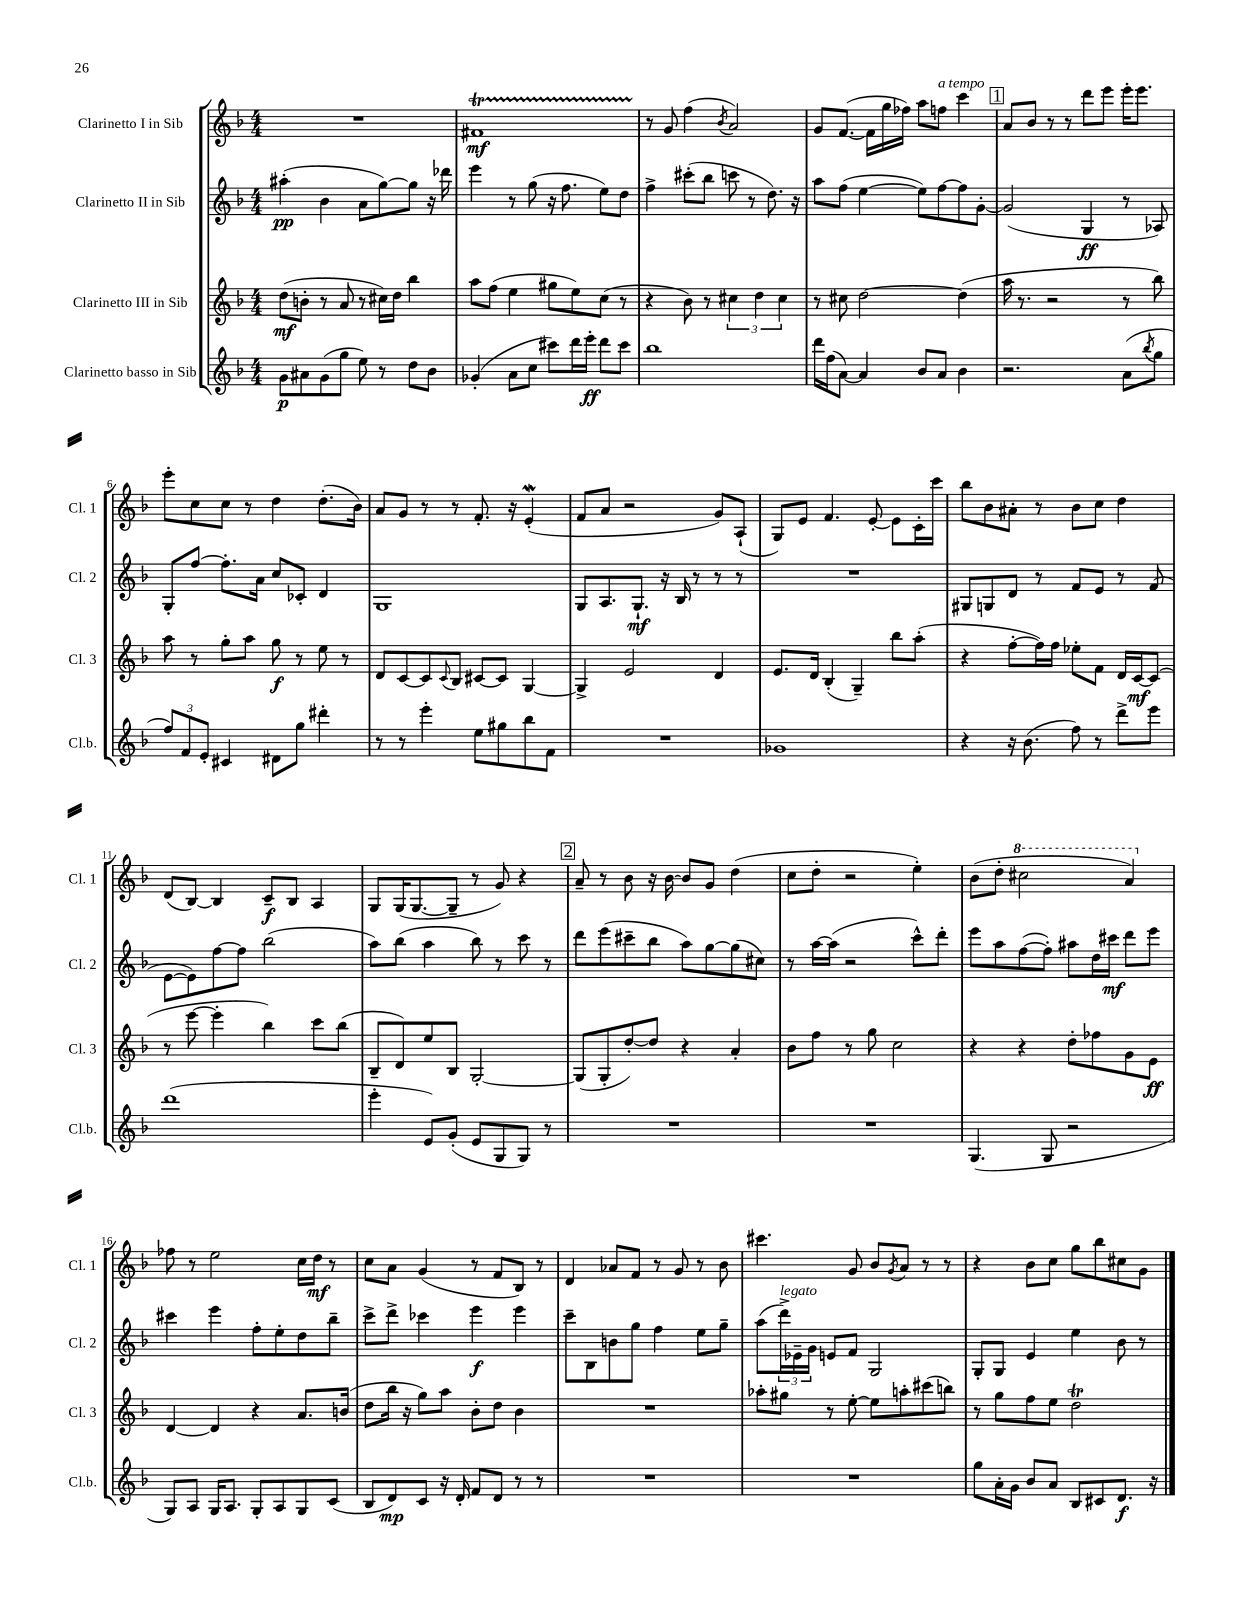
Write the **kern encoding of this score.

**kern	**dynam	**kern	**dynam	**kern	**dynam	**kern	**dynam
*part4	*part4	*part3	*part3	*part2	*part2	*part1	*part1
*staff4	*staff4	*staff3	*staff3	*staff2	*staff2	*staff1	*staff1
*I"Clarinetto basso in Sib	*	*I"Clarinetto III in Sib	*	*I"Clarinetto II in Sib	*	*I"Clarinetto I in Sib	*
*I'Cl.b.	*	*I'Cl. 3	*	*I'Cl. 2	*	*I'Cl. 1	*
*clefG2	*	*clefG2	*	*clefG2	*	*clefG2	*
*k[b-]	*	*k[b-]	*	*k[b-]	*	*k[b-]	*
*M4/4	*	*M4/4	*	*M4/4	*	*M4/4	*
=1	=1	=1	=1	=1	=1	=1	=1
8g\L	p	(8dd\L	mf	(4aa#X'\	pp	1r	.
8a#X\	.	8bn'\J	.	.	.	.	.
(8g\	.	8r	.	4b-\	.	.	.
8gg\J	.	8a/	.	.	.	.	.
8ee\)	.	8r	.	8a\L	.	.	.
8r	.	16cc#X\LL)	.	[8gg\)	.	.	.
.	.	16dd\JJ	.	.	.	.	.
8dd\L	.	4bb-\	.	8gg\J]	.	.	.
8b-\J	.	.	.	16r	.	.	.
.	.	.	.	16ddd-X\	.	.	.
=2	=2	=2	=2	=2	=2	=2	=2
(4g-X'/	.	8aa\L	.	4eee\	.	1f#Xt	mf
.	.	(8ff\J	.	.	.	.	.
8a\L	.	4ee\	.	8r	.	.	.
8cc\J	.	.	.	(8gg\	.	.	.
8ccc#X\L)	.	8gg#X\L	.	16r	.	.	.
.	.	.	.	8.ff\	.	.	.
16ddd\L	.	8ee\)	.	.	.	.	.
16eee'\JJ	ff	.	.	.	.	.	.
8ddd\L	.	(8cc\J	.	8ee\L)	.	.	.
8ccc#\J	.	8r	.	8dd\J	.	.	.
=3	=3	=3	=3	=3	=3	=3	=3
1bb-	.	4r	.	4ff^\	.	8r	.
.	.	.	.	.	.	8g/	.
.	.	8b-\)	.	(8ccc#X'\L	.	(4ff\	.
.	.	8r	.	8bb-\J	.	.	.
.	.	.	.	.	.	8qb-/	.
.	.	6cc#X\	.	8cccn\	.	2a/)	.
.	.	.	.	8r	.	.	.
.	.	6dd\	.	.	.	.	.
.	.	.	.	8.dd\)	.	.	.
.	.	6cc#\	.	.	.	.	.
.	.	.	.	16r	.	.	.
=4	=4	=4	=4	=4	=4	=4	=4
16ddd\LL	.	8r	.	8aa\L	.	8g/L	.
(16ff\J	.	.	.	.	.	.	.
[8a\J)	.	8cc#X\	.	(8ff\J	.	([8.f/J	.
4a/]	.	[2dd\	.	[4ee\	.	.	.
.	.	.	.	.	.	16f\LL]	.
.	.	.	.	.	.	16gg\	.
.	.	.	.	.	.	16ff-X\JJ)	.
8b-/L	.	.	.	8ee\L])	.	8aa\L	.
!	!	!	!	!	!	!LO:TX:a:i:t=a tempo	!
8a/J	.	.	.	[8ff\	.	8ffn\J	.
4b-\	.	(4dd\]	.	8ff\]	.	4ccc\	.
.	.	.	.	[8g'\J	.	.	.
!!LO:REH:place=s1:t=1
=5	=5	=5	=5	=5	=5	=5	=5
2.r	.	16aa\	.	(2g/]	.	8a/L	.
.	.	8.r	.	.	.	.	.
.	.	.	.	.	.	8b-/J	.
.	.	2r	.	.	.	8r	.
.	.	.	.	.	.	8r	.
.	.	.	.	4G/	ff	8ddd\L	.
.	.	.	.	.	.	8eee\J	.
(8a\L	.	8r	.	8r	.	16eee'\KL	.
.	.	.	.	.	.	8.eee\J	.
8qbb-/	.	.	.	.	.	.	.
8gg\J	.	8bb-\)	.	8A-X/)	.	.	.
!!LO:LB:g=z
=6	=6	=6	=6	=6	=6	=6	=6
12ff/L)	.	8aa\	.	8G'/L	.	8eee'\L	.
12f/	.	.	.	.	.	.	.
.	.	8r	.	[8ff/J	.	8cc\	.
12e'/J	.	.	.	.	.	.	.
4c#X/	.	8gg'\L	.	8.ff'\L]	.	8cc\J	.
.	.	8aa\J	.	.	.	8r	.
.	.	.	.	16a\Jk	.	.	.
8d#X\L	.	8gg\	f	8cc/L	.	4dd\	.
8gg\J	.	8r	.	8c-X'/J	.	.	.
4ddd#X'\	.	8ee\	.	4d/	.	(8.dd'\L	.
.	.	8r	.	.	.	.	.
.	.	.	.	.	.	16b-\Jk)	.
=7	=7	=7	=7	=7	=7	=7	=7
8r	.	8d/L	.	1G	.	8a/L	.
8r	.	[8c/	.	.	.	8g/J	.
4eee'\	.	8c/]	.	.	.	8r	.
.	.	8qqc/	.	.	.	.	.
.	.	8B-/J	.	.	.	8r	.
8ee\L	.	[8c#X/L	.	.	.	8.f'/	.
8gg#X\	.	8c#/J]	.	.	.	.	.
.	.	.	.	.	.	16r	.
8bb-\	.	[4G/	.	.	.	(4eW'/	.
8f\J	.	.	.	.	.	.	.
=8	=8	=8	=8	=8	=8	=8	=8
1r	.	4G^/]	.	8G/L	.	8f/L	.
.	.	.	.	8.A/	.	8a/J	.
.	.	2e/	.	.	.	2r	.
.	.	.	.	8.G`/J	mf	.	.
.	.	.	.	16r	.	.	.
.	.	.	.	16B-/	.	.	.
.	.	.	.	8r	.	.	.
.	.	4d/	.	8r	.	8g/L)	.
.	.	.	.	8r	.	(8A`/J	.
=9	=9	=9	=9	=9	=9	=9	=9
1g-X	.	8.e/L	.	1r	.	8G/L)	.
.	.	.	.	.	.	8e/J	.
.	.	16d/Jk	.	.	.	.	.
.	.	(4B-'/	.	.	.	4.f/	.
.	.	4G~/)	.	.	.	.	.
.	.	.	.	.	.	[8e'/	.
.	.	8bb-\L	.	.	.	8e\L]	.
.	.	(8aa'\J	.	.	.	16c'\L	.
.	.	.	.	.	.	16ccc\JJ	.
=10	=10	=10	=10	=10	=10	=10	=10
4r	.	4r	.	8G#X/L	.	8bb-\L	.
.	.	.	.	8Gn/	.	8b-\	.
16r	.	[8ff'\L	.	8d/J	.	8a#X'\J	.
(8.b-\	.	.	.	.	.	.	.
.	.	16ff\L])	.	8r	.	8r	.
.	.	16ff\JJ	.	.	.	.	.
8ff\)	.	8ee-X'\L	.	8f/L	.	8b-\L	.
8r	.	8f\J	.	8e/J	.	8cc\J	.
8ddd^\L	.	16d/LL	.	8r	.	4dd\	.
.	.	[16c/J	mf	.	.	.	.
8eee\J	.	(8c/J]	.	(8f/	.	.	.
!!LO:LB:g=z
=11	=11	=11	=11	=11	=11	=11	=11
(1ddd	.	8r	.	[8e\L	.	(8d/L	.
.	.	[8eee\	.	8e\])	.	[8B-/J)	.
.	.	4eee'\]	.	[8ff\	.	4B-/]	.
.	.	.	.	8ff\J]	.	.	.
.	.	4bb-\)	.	(2bb-\	.	8c~/L	f
.	.	.	.	.	.	8B-/J	.
.	.	8ccc\L	.	.	.	4A/	.
.	.	(8bb-\J	.	.	.	.	.
=12	=12	=12	=12	=12	=12	=12	=12
4eee'\	.	8B-~/L	.	8aa\L)	.	8G/L	.
.	.	8d/)	.	(8bb-\J	.	(16G/K	.
.	.	.	.	.	.	[8.G/	.
8e/L)	.	8ee/	.	4aa\	.	.	.
(8g'/J	.	8B-/J	.	.	.	8G~/J]	.
8e/L	.	[2G'/	.	8bb-\)	.	8r	.
8G/	.	.	.	8r	.	8g/)	.
8G/J)	.	.	.	8ccc\	.	4r	.
8r	.	.	.	8r	.	.	.
!!LO:REH:place=s1:t=2
=13	=13	=13	=13	=13	=13	=13	=13
1r	.	(8G/L]	.	8ddd\L	.	8a~/	.
.	.	8G'/	.	(8eee\	.	8r	.
.	.	[8dd'/)	.	8ccc#X~\	.	8b-\	.
.	.	8dd/J]	.	8bb-\J	.	16r	.
.	.	.	.	.	.	[16b-\	.
.	.	4r	.	8aa\L)	.	8b-/L]	.
.	.	.	.	[8gg\	.	8g/J	.
.	.	4a'/	.	(8gg\]	.	(4dd\	.
.	.	.	.	8cc#X\J)	.	.	.
=14	=14	=14	=14	=14	=14	=14	=14
1r	.	8b-\L	.	8r	.	8cc\L	.
.	.	8ff\J	.	[16aa\LL	.	8dd'\J	.
.	.	.	.	(16aa\JJ]	.	.	.
.	.	8r	.	2r	.	2r	.
.	.	8gg\	.	.	.	.	.
.	.	2cc\	.	.	.	.	.
.	.	.	.	8ccc^^\L)	.	4ee'\)	.
.	.	.	.	8ddd'\J	.	.	.
=15	=15	=15	=15	=15	=15	=15	=15
(4.G/	.	4r	.	8eee\L	.	(8b-\L	.
.	.	.	.	8aa\	.	8dd'\J	.
*	*	*	*	*	*	*8va	*
.	.	4r	.	([8ff\	.	2ccc#X\	.
8G/	.	.	.	8ff'\J])	.	.	.
2r	.	8dd'\L	.	8aa#X\L	.	.	.
.	.	8ff-X\	.	16dd\L	.	.	.
.	.	.	.	16ccc#X\JJ	mf	.	.
.	.	8g\	.	8ddd\L	.	4aa/)	.
.	.	8e\J	ff	8eee\J	.	.	.
!!LO:LB:g=z
=16	=16	=16	=16	=16	=16	=16	=16
*	*	*	*	*	*	*X8va	*
8G/L)	.	[4d/	.	4ccc#X\	.	8ff-X\	.
8A/J	.	.	.	.	.	8r	.
16G/KL	.	4d/]	.	4eee\	.	2ee\	.
8.A/J	.	.	.	.	.	.	.
8G'/L	.	4r	.	8ff'\L	.	.	.
8A/	.	.	.	8ee'\	.	.	.
8G/	.	8.a/L	.	8dd\	.	16cc\LL	.
.	.	.	.	.	.	16dd\JJ	mf
(8c/J	.	.	.	8bb-~\J	.	8r	.
.	.	(16bn/Jk	.	.	.	.	.
=17	=17	=17	=17	=17	=17	=17	=17
8B-/L	.	8dd\L	.	8ccc^\L	.	8cc\L	.
8d/)	mp	16bb-\Jk	.	8ddd^\J	.	8a\J	.
.	.	16r	.	.	.	.	.
8c/J	.	8gg\L)	.	4ccc-X\	.	(4g/	.
16r	.	8aa\J	.	.	.	.	.
16d'/	.	.	.	.	.	.	.
8f/L	.	8b-'\L	.	4eee\	f	8r	.
8d/J	.	8dd\J	.	.	.	8f/L	.
8r	.	4b-\	.	4eee\	.	8B-/J)	.
8r	.	.	.	.	.	8r	.
=18	=18	=18	=18	=18	=18	=18	=18
1r	.	1r	.	8ccc~\L	.	4d/	.
.	.	.	.	8B-\	.	.	.
.	.	.	.	8bn\	.	8a-X/L	.
.	.	.	.	8gg\J	.	8f/J	.
.	.	.	.	4ff\	.	8r	.
.	.	.	.	.	.	8g/	.
.	.	.	.	8ee\L	.	8r	.
.	.	.	.	8gg~\J	.	8b-\	.
=19	=19	=19	=19	=19	=19	=19	=19
1r	.	8aa-X'\L	.	(8aa\L	.	4.ccc#X\	.
!	!	!	!	!LO:TX:a:i:t=legato	!	!	!
.	.	8gg#X\J	.	24ddd^\L)	.	.	.
.	.	.	.	24e-X~\	.	.	.
.	.	.	.	24g\JJ	.	.	.
.	.	8r	.	8en/L	.	.	.
.	.	[8ee'\	.	8f/J	.	8g/	.
.	.	8ee\L]	.	2G/	.	8b-/L	.
.	.	.	.	.	.	8qg/	.
.	.	8aan'\	.	.	.	8a/J	.
.	.	(8ccc#X\	.	.	.	8r	.
.	.	8bbn\J)	.	.	.	8r	.
=20	=20	=20	=20	=20	=20	=20	=20
8gg\L	.	8r	.	8G'/L	.	4r	.
16a'\L	.	8gg\L	.	8G/J	.	.	.
16g\JJ	.	.	.	.	.	.	.
8b-/L	.	8ff\	.	4e/	.	8b-\L	.
8a/J	.	8ee\J	.	.	.	8cc\J	.
8B-/L	.	2ddT\	.	4ee\	.	8gg\L	.
8c#X/	.	.	.	.	.	8bb-\	.
8.d/J	f	.	.	8b-\	.	8cc#X\	.
.	.	.	.	8r	.	8g\J	.
16r	.	.	.	.	.	.	.
==	==	==	==	==	==	==	==
*-	*-	*-	*-	*-	*-	*-	*-
